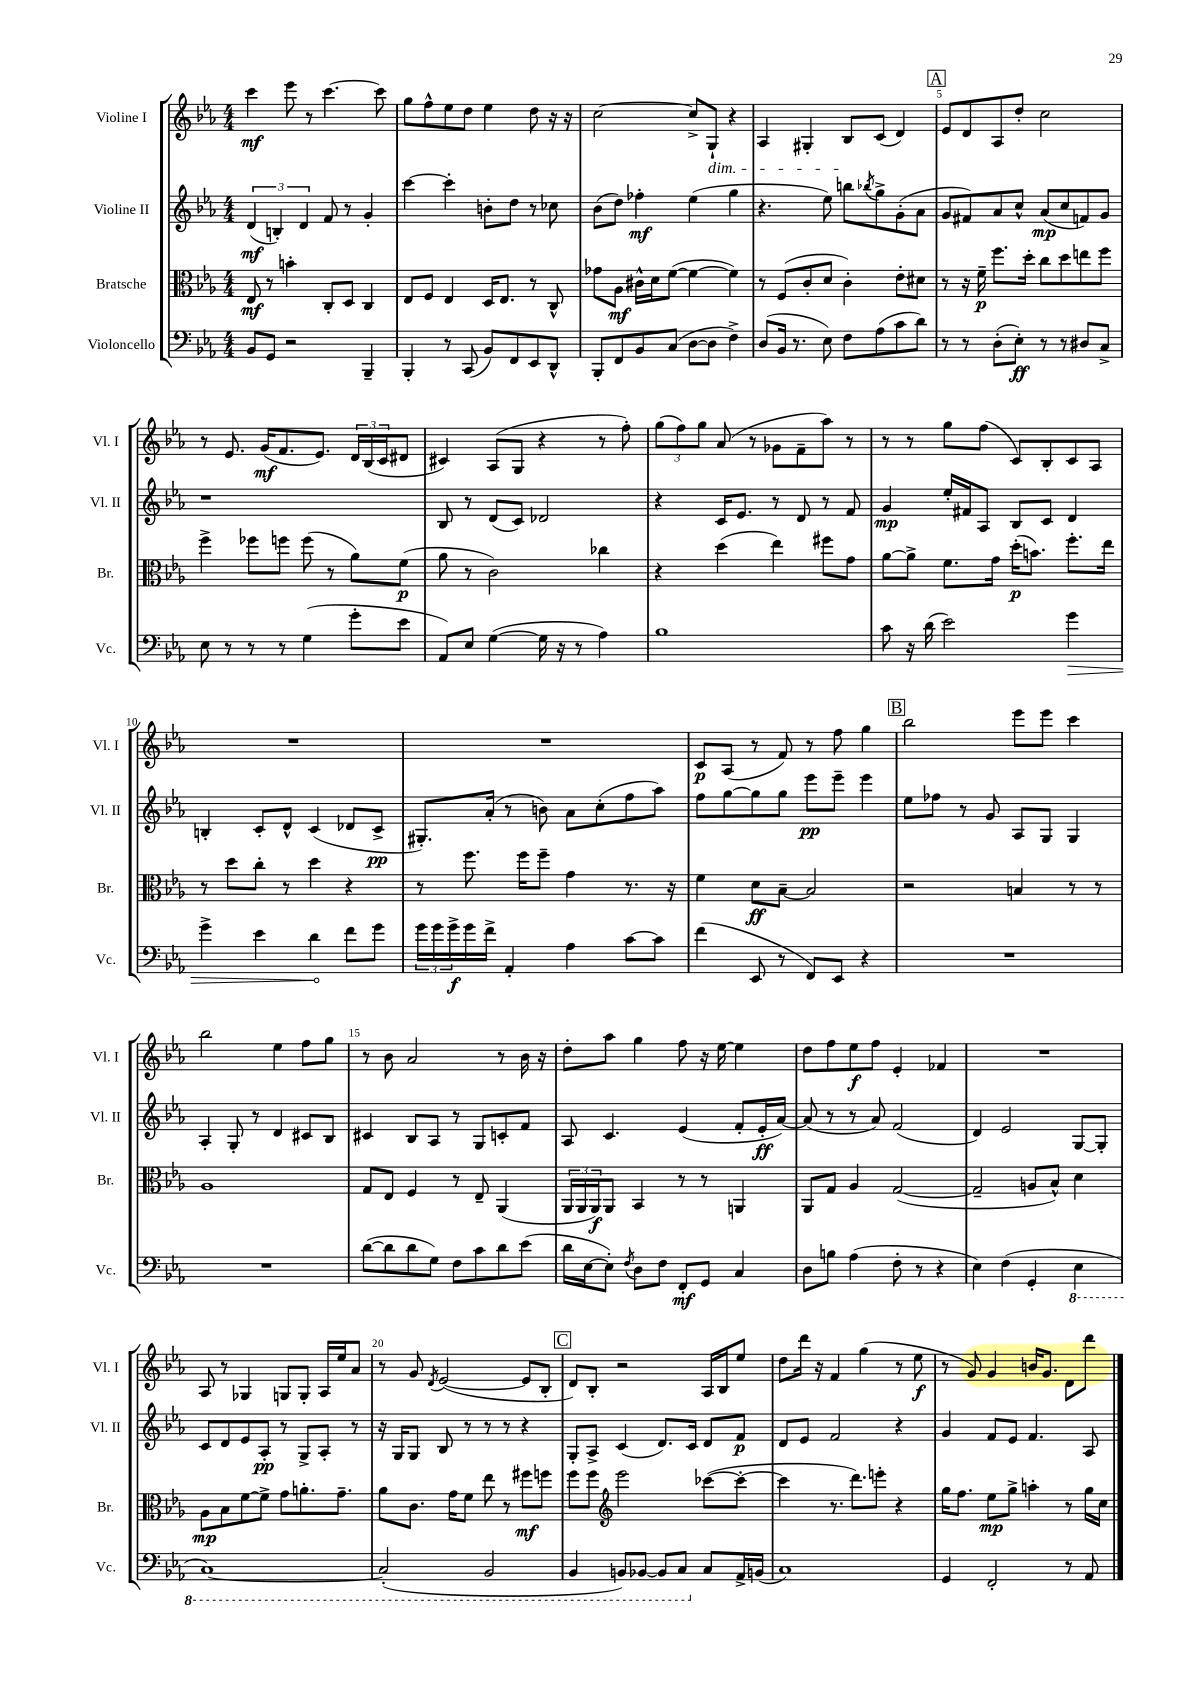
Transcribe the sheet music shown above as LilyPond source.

<<
\new StaffGroup <<
\new Staff = "s0" \with { instrumentName = "Violine I" shortInstrumentName = "Vl. I" } {
    \clef treble \key ees \major \numericTimeSignature \time 4/4
    c'''4\mf ees'''8 r8 c'''4.~ c'''8 |
    g''8 f''8-^ ees''8 d''8 ees''4 d''8 r16 r16 |
    c''2~ c''8-> g8-!\dim r4 |
    aes4 gis4-. bes8\! c'8( d'4) |
    \mark \markup { \box "A" } ees'8 d'8 aes8 d''8-. c''2 |
    r8 ees'8. g'16\mf( f'8. ees'8.) \tuplet 3/2 { d'16 bes16( c'16 } dis'8 |
    cis'4) aes8( g8 r4 r8 f''8-.) |
    \tuplet 3/2 { g''8( f''8) g''8 } aes'8( r8 ges'8 f'8-- aes''8) r8 |
    r8 r8 g''8 f''8( c'8) bes8-. c'8 aes8 |
    R1 |
    R1 |
    c'8\p aes8( r8 f'8) r8 f''8 g''4 |
    \mark \markup { \box "B" } bes''2 ees'''8 ees'''8 c'''4 |
    bes''2 ees''4 f''8 g''8 |
    r8 bes'8 aes'2 r8 bes'16 r16 |
    d''8-. aes''8 g''4 f''8 r16 ees''16~ ees''4 |
    d''8 f''8 ees''8\f f''8 ees'4-. fes'4 |
    R1 |
    aes8 r8 ges4 g8 g8-. aes16 ees''16 aes'8 |
    r8 g'8 \acciaccatura { d'8 } ees'2~( ees'8 bes8-. |
    \mark \markup { \box "C" } d'8) bes8-. r2 aes16 bes16 ees''8 |
    d''8 d'''16 r16 f'4 g''4( r8 ees''8\f |
    r8 g'8) g'4 b'16 g'8. d'8 d'''8 \bar "|." |
}
\new Staff = "s1" \with { instrumentName = "Violine II" shortInstrumentName = "Vl. II" } {
    \clef treble \key ees \major \numericTimeSignature \time 4/4
    \tuplet 3/2 { d'4\mf( b4-.) d'4 } f'8 r8 g'4-. |
    c'''4~ c'''4-. b'8-. d''8 r8 ces''8 |
    bes'8( d''8) fes''4-.\mf ees''4( g''4 |
    r4. ees''8) b''8 \acciaccatura { bes''8 } g''8-> g'8-.( aes'8 |
    \mark \markup { \box "A" } g'8 fis'8) aes'8 c''8-^ aes'8\mp( c''8 f'8) g'8 |
    r1 |
    bes8 r8 d'8( c'8) des'2 |
    r4 c'16 ees'8. r8 d'8 r8 f'8 |
    g'4\mp ees''16-. fis'16 aes8 bes8 c'8 d'4 |
    b4-. c'8-. d'8-^ c'4( des'8 c'8->\pp |
    gis8.-.) aes'16-.( r8 b'8) aes'8 c''8-.( f''8 aes''8) |
    f''8 g''8~ g''8 g''8 ees'''8\pp ees'''8-- ees'''4 |
    \mark \markup { \box "B" } ees''8 fes''8 r8 g'8 aes8 g8 g4 |
    aes4-. g8-. r8 d'4 cis'8 bes8 |
    cis'4 bes8 aes8 r8 g8 c'8-. f'8 |
    aes8 c'4. ees'4( f'8-. ees'16-.\ff aes'16~) |
    aes'8( r8 r8 aes'8) f'2( |
    d'4) ees'2 g8~ g8-. |
    c'8 d'8 ees'8 aes8-.\pp r8 g8-> aes8-. r8 |
    r16 g16 g8 bes8 r8 r8 r8 r4 |
    \mark \markup { \box "C" } g8-. aes8-> c'4( d'8.) c'16 d'8 f'8\p |
    d'8 ees'8 f'2 r4 |
    g'4 f'8 ees'8 f'4. aes8 \bar "|." |
}
\new Staff = "s2" \with { instrumentName = "Bratsche" shortInstrumentName = "Br." } {
    \clef alto \key ees \major \numericTimeSignature \time 4/4
    ees8\mf r8 b'4-. c8-. d8 c4 |
    ees8 f8 ees4 d16 ees8. r8 c8-^ |
    ges'8 aes8\mf cis'16-^ d'16 f'8~( f'4~ f'4) |
    r8 f8( c'8-. d'8 c'4-.) ees'8-. dis'8 |
    \mark \markup { \box "A" } r8 r16 f'16--\p f''8. d''16-. c''8 d''8 e''8 f''8 |
    f''4-> fes''8 f''8 f''8( r8 aes'8) f'8\p( |
    aes'8 r8 c'2) ces''4 |
    r4 d''4( ees''4) fis''8 g'8 |
    aes'8~ aes'8-> f'8. g'16 d''16-.\p( b'8.) f''8.-. ees''16 |
    r8 d''8 c''8-. r8 d''4 r4 |
    r8 f''8. f''16 f''8-- g'4 r8. r16 |
    f'4 d'8\ff bes8~-- bes2 |
    \mark \markup { \box "B" } r2 b4 r8 r8 |
    aes1 |
    g8 ees8 f4 r8 ees8-- aes,4( |
    \tuplet 3/2 { aes,16 aes,16 aes,16\f) } aes,8 bes,4 r8 r8 a,4 |
    aes,8 g8 aes4 g2~( |
    g2-- a8 bes8-^) d'4 |
    aes8\mp bes8 f'8~ f'8-> g'8 a'8.-. g'8.-- |
    aes'8 c'8. g'16 f'8 ees''8 r8 fis''8\mf f''8 |
    \mark \markup { \box "C" } f''8 f''8 \clef treble ees'''2 ces'''8~( ces'''8~-. |
    ces'''4 r8. d'''8.) e'''8-. r4 |
    g''16 f''8. ees''8\mp g''8-> a''4-. r8 g''16 c''16 \bar "|." |
}
\new Staff = "s3" \with { instrumentName = "Violoncello" shortInstrumentName = "Vc." } {
    \clef bass \key ees \major \numericTimeSignature \time 4/4
    bes,8 g,8 r2 bes,,4-- |
    bes,,4-. r8 c,8( bes,8) f,8 ees,8 d,8-^ |
    bes,,8-. f,8 bes,8 c8( d8~ d8 f4->) |
    d8( bes,16 r8. ees8) f8 aes8( c'8 d'8) |
    \mark \markup { \box "A" } r8 r8 d8-.( ees8-.\ff) r8 r8 dis8 c8-> |
    ees8 r8 r8 r8 g4( g'8-. ees'8 |
    aes,8) ees8 g4~( g16 r16 r8 aes4) |
    bes1 |
    c'8 r16 d'16( ees'2) \once \override Hairpin.circled-tip = ##t g'4\> |
    g'4-> ees'4 d'4\! f'8 g'8 |
    \tuplet 3/2 { g'16 g'16 g'16->\f } g'16 f'16-> aes,4-. aes4 c'8~ c'8 |
    f'4( ees,8 r8 f,8) ees,8 r4 |
    \mark \markup { \box "B" } R1 |
    R1 |
    d'8~( d'8 d'8 g8) f8 c'8 d'8 ees'8( |
    d'16 ees16~ ees8-.) \acciaccatura { f8 } d8 f8 f,8-.\mf g,8 c4 |
    d8 b8 aes4( f8-. r8 r4 |
    ees4) f4( g,4-. \ottava #-1 ees,4 |
    c,1~) |
    c,2-.( bes,,2 |
    \mark \markup { \box "C" } bes,,4 b,,8) bes,,8~ bes,,8 c,8 \ottava #0 c8 aes,16-> b,16( |
    c1) |
    g,4 f,2-. r8 aes,8 \bar "|." |
}
>>
>>
\layout { \context { \Score \override BarNumber.break-visibility = ##(#f #t #t) barNumberVisibility = #(every-nth-bar-number-visible 5) } }
